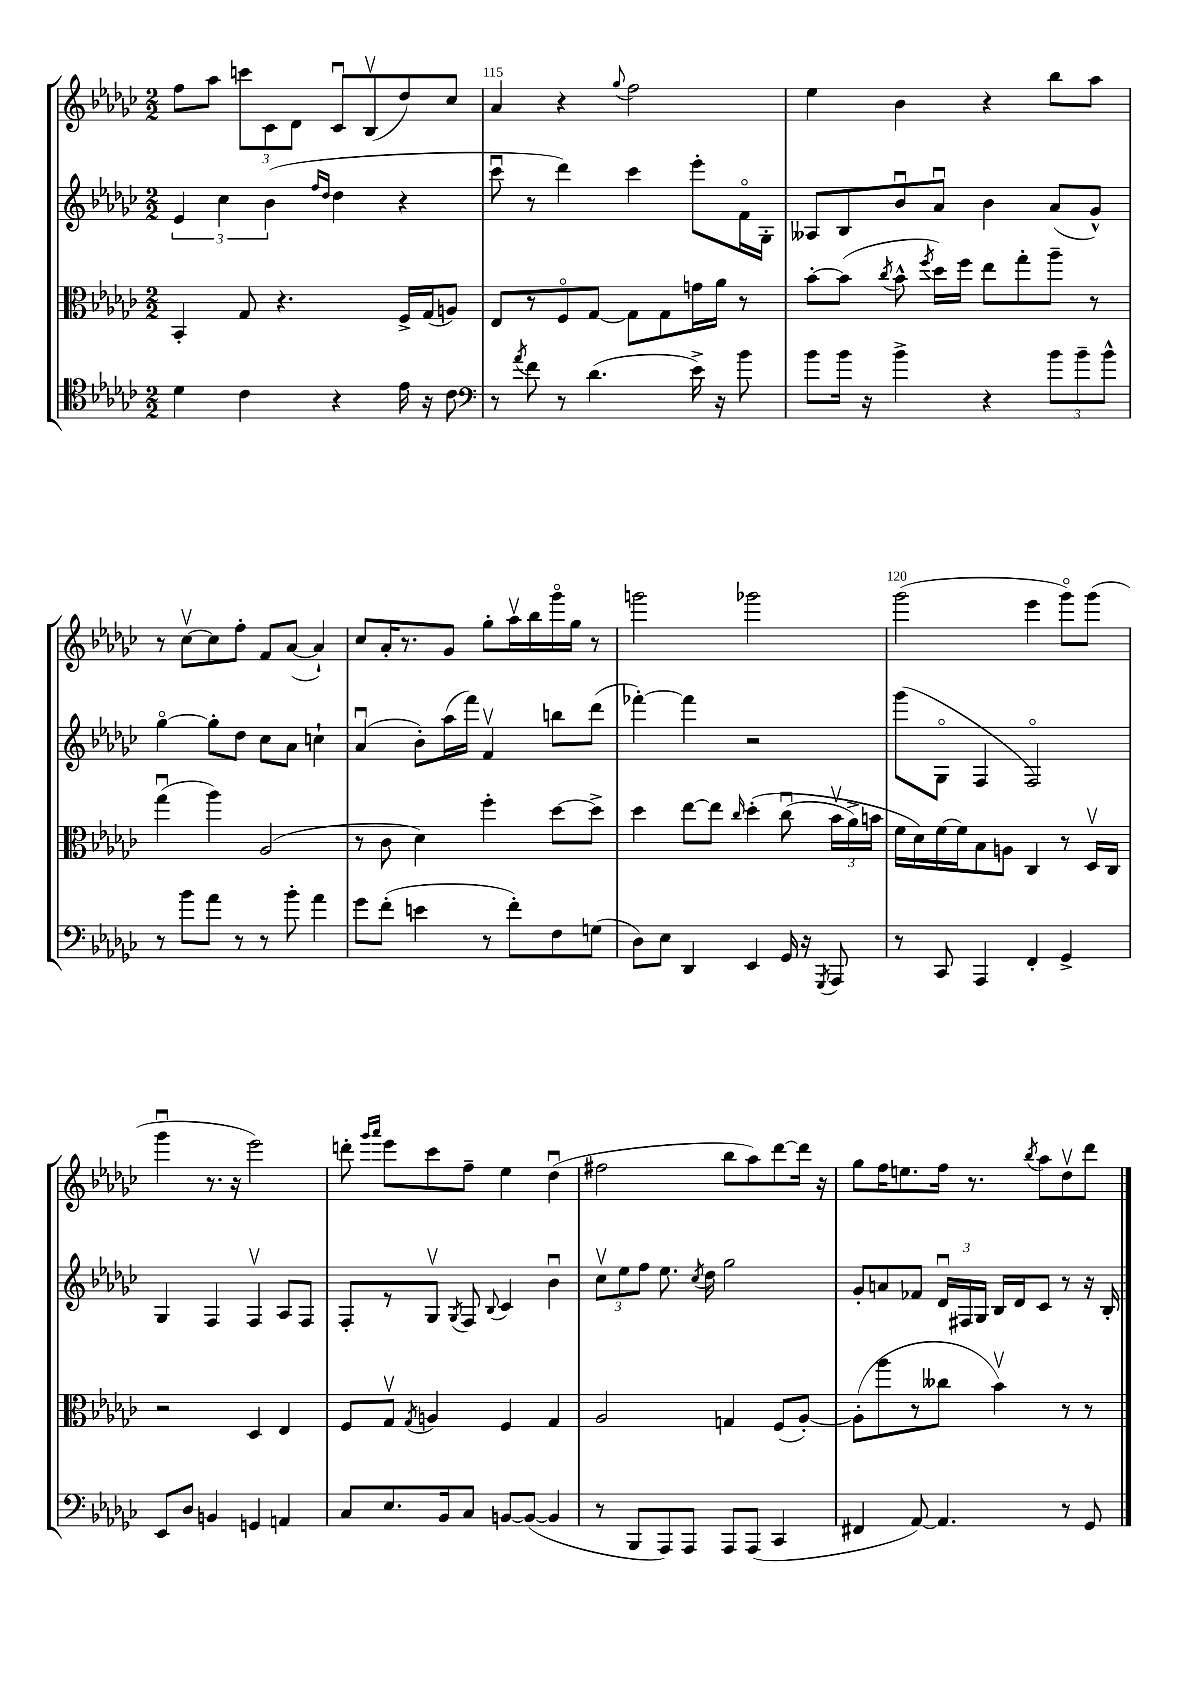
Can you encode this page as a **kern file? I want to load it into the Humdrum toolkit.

**kern	**kern	**kern	**kern
*staff4	*staff3	*staff2	*staff1
*clefC4	*clefC3	*clefG2	*clefG2
*k[b-e-a-d-g-c-]	*k[b-e-a-d-g-c-]	*k[b-e-a-d-g-c-]	*k[b-e-a-d-g-c-]
*M2/2	*M2/2	*M2/2	*M2/2
4d-\	4BB-'/	6e-/	8ff\L
.	.	.	8aa-\J
.	.	6cc-\	.
4c-\	8G-/	.	12ccc\L
.	.	(6b-\	12c-\
.	4.r	.	.
.	.	.	12d-\J
.	.	16qqff/LL	.
.	.	16qqdd-/JJ	.
4r	.	4dd-\	8c-u/L
.	.	.	(8B-v/
16e-\	16F^/LL	4r	8dd-/)
16r	(16G-/J	.	.
8c-\	8A/J)	.	8cc-/J
=	=	=	=
*clefF4	*	*	*
8r	8E-/L	8ccc-u\	4a-/
8qa-/	.	.	.
8f\	8r	8r	.
8r	8Fo/	4ddd-\)	4r
(4.d-\	[8G-/J	.	.
.	.	.	8qqgg-/
.	8G-\]L	4ccc-\	2ff\
.	8G-\	.	.
16e-^\)	16g\L	8eee-'\L	.
16r	16a-\JJ	.	.
8b-\	8r	16fo\L	.
.	.	16G-'\JJ	.
=	=	=	=
8b-\L	[8b-'\L	8A--/L	4ee-\
16b-\Jk	(8b-\]J	8B-/	.
16r	.	.	.
.	8qcc-/	.	.
4b-^\	8b-^^\	8b-u/	4b-\
.	8qff/	.	.
.	16dd-\LL)	8a-u/J	.
.	16ff\JJ	.	.
4r	8ee-\L	4b-\	4r
.	8gg-'\	.	.
12b-\L	8aa-~\J	(8a-/L	8bb-\L
12b-~\	.	.	.
.	8r	8g-^^/J)	8aa-\J
12b-^^\J	.	.	.
=	=	=	=
8r	(4gg-u\	[4gg-o\	8r
8b-\L	.	.	[8cc-v\L
8a-\J	4aa-\)	8gg-'\]L	8cc-\]
8r	.	8dd-\J	8ff'\J
8r	(2A-/	8cc-\L	8f/L
8b-'\	.	8a-\J	([8a-/J
4a-\	.	4cc`\	4a-`/])
=	=	=	=
8g-\L	8r	(4a-u/	8cc-/L
(8f'\J	8c-\	.	16a-'/K
.	.	.	8.r
4e\	4d-\)	8b-'\L)	.
.	.	(16aa-\L	8g-/J
.	.	16fff\JJ)	.
8r	4ff'\	4fv/	8gg-'\L
8f'\L)	.	.	16aa-v\L
.	.	.	16bb-\
8F\	[8dd-\L	8bb\L	16ggg-o\
.	.	.	16gg-\JJ
(8G\J	8dd-^\]J	(8ddd-\J	8r
=	=	=	=
8D-\L)	4dd-\	[4fff-'\)	2ggg\
8E-\J	.	.	.
4DD-/	[8ee-\L	4fff-\]	.
.	8ee-\]J	.	.
.	16qqcc-/	.	.
4EE-/	&(4dd-'\	2r	2ggg-\
16GG-/	(8cc-u\	.	.
16r	.	.	.
8qGGG-/	.	.	.
8AAA-/	24b-v\LL	.	.
.	24a-^\)	.	.
.	24b\JJ	.	.
=	=	=	=
8r	16f\LL	(8ggg-\L	(2ggg-\
.	16d-\&)	.	.
8CC-/	[16f\	8G-o\J	.
.	16f\]J	.	.
4AAA-/	8B-\	4F/	.
.	8A\J	.	.
4FF'/	4C-/	2Fo/)	4eee-\
4GG-^/	8r	.	8ggg-o\L)
.	16D-v/LL	.	(8ggg-\J
.	16C-/JJ	.	.
=	=	=	=
8EE-/L	2r	4G-/	4ggg-u\
8D-/J	.	.	.
4BB/	.	4F/	8.r
.	.	.	16r
4GG/	4D-/	4Fv/	2eee-\)
4AA/	4E-/	8A-/L	.
.	.	8F/J	.
=	=	=	=
8C-/L	8F/L	8F'/L	8ddd'\
.	.	.	16qqggg-/LL
.	.	.	16qqaaa-/JJ
8.E-/	8G-v/J	8r	8eee-\L
.	8qG-/	.	.
.	4A/	8G-v/J	8ccc-\
16BB-/k	.	.	.
.	.	8qG-/	.
8C-/J	.	8F/	8ff~\J
.	.	8qqB-/	.
[8BB/L	4F/	4c-/	4ee-\
(8BB/_J	.	.	.
4BB/]	4G-/	4b-u\	(4dd-u\
=	=	=	=
8r	2A-/	12cc-v\L	2ff#\
.	.	12ee-\	.
8BBB-/L	.	.	.
.	.	12ff\J	.
8AAA-/)	.	8.ee-\	.
8AAA-/J	.	.	.
.	.	8qcc-/	.
.	.	16dd-\	.
8AAA-/L	4G/	2gg-\	8bb-\L
(8AAA-/J	.	.	8aa-\)
4CC-/	(8F/L	.	[8ddd-\
.	[8A-'/J)	.	16ddd-\]Jk
.	.	.	16r
=	=	=	=
4FF#/	(8A-'\]L	8g-'/L	8gg-\L
.	8aa-\	8a/	16ff\K
.	.	.	8.ee\
[8AA-/)	8r	8f-/J	.
4.AA-/]	8cc--\J	24d-u/LL	16ff\Jk
.	.	24F#/	.
.	.	.	8.r
.	.	24G-/JJ	.
.	4b-v\)	16B-/LL	.
.	.	16d-/J	.
.	.	.	8qbb-/
.	.	8c-/J	8aa-\L
8r	8r	8r	8dd-v\
8GG-/	8r	16r	8ddd-\J
.	.	16B-'/	.
==	==	==	==
*-	*-	*-	*-
